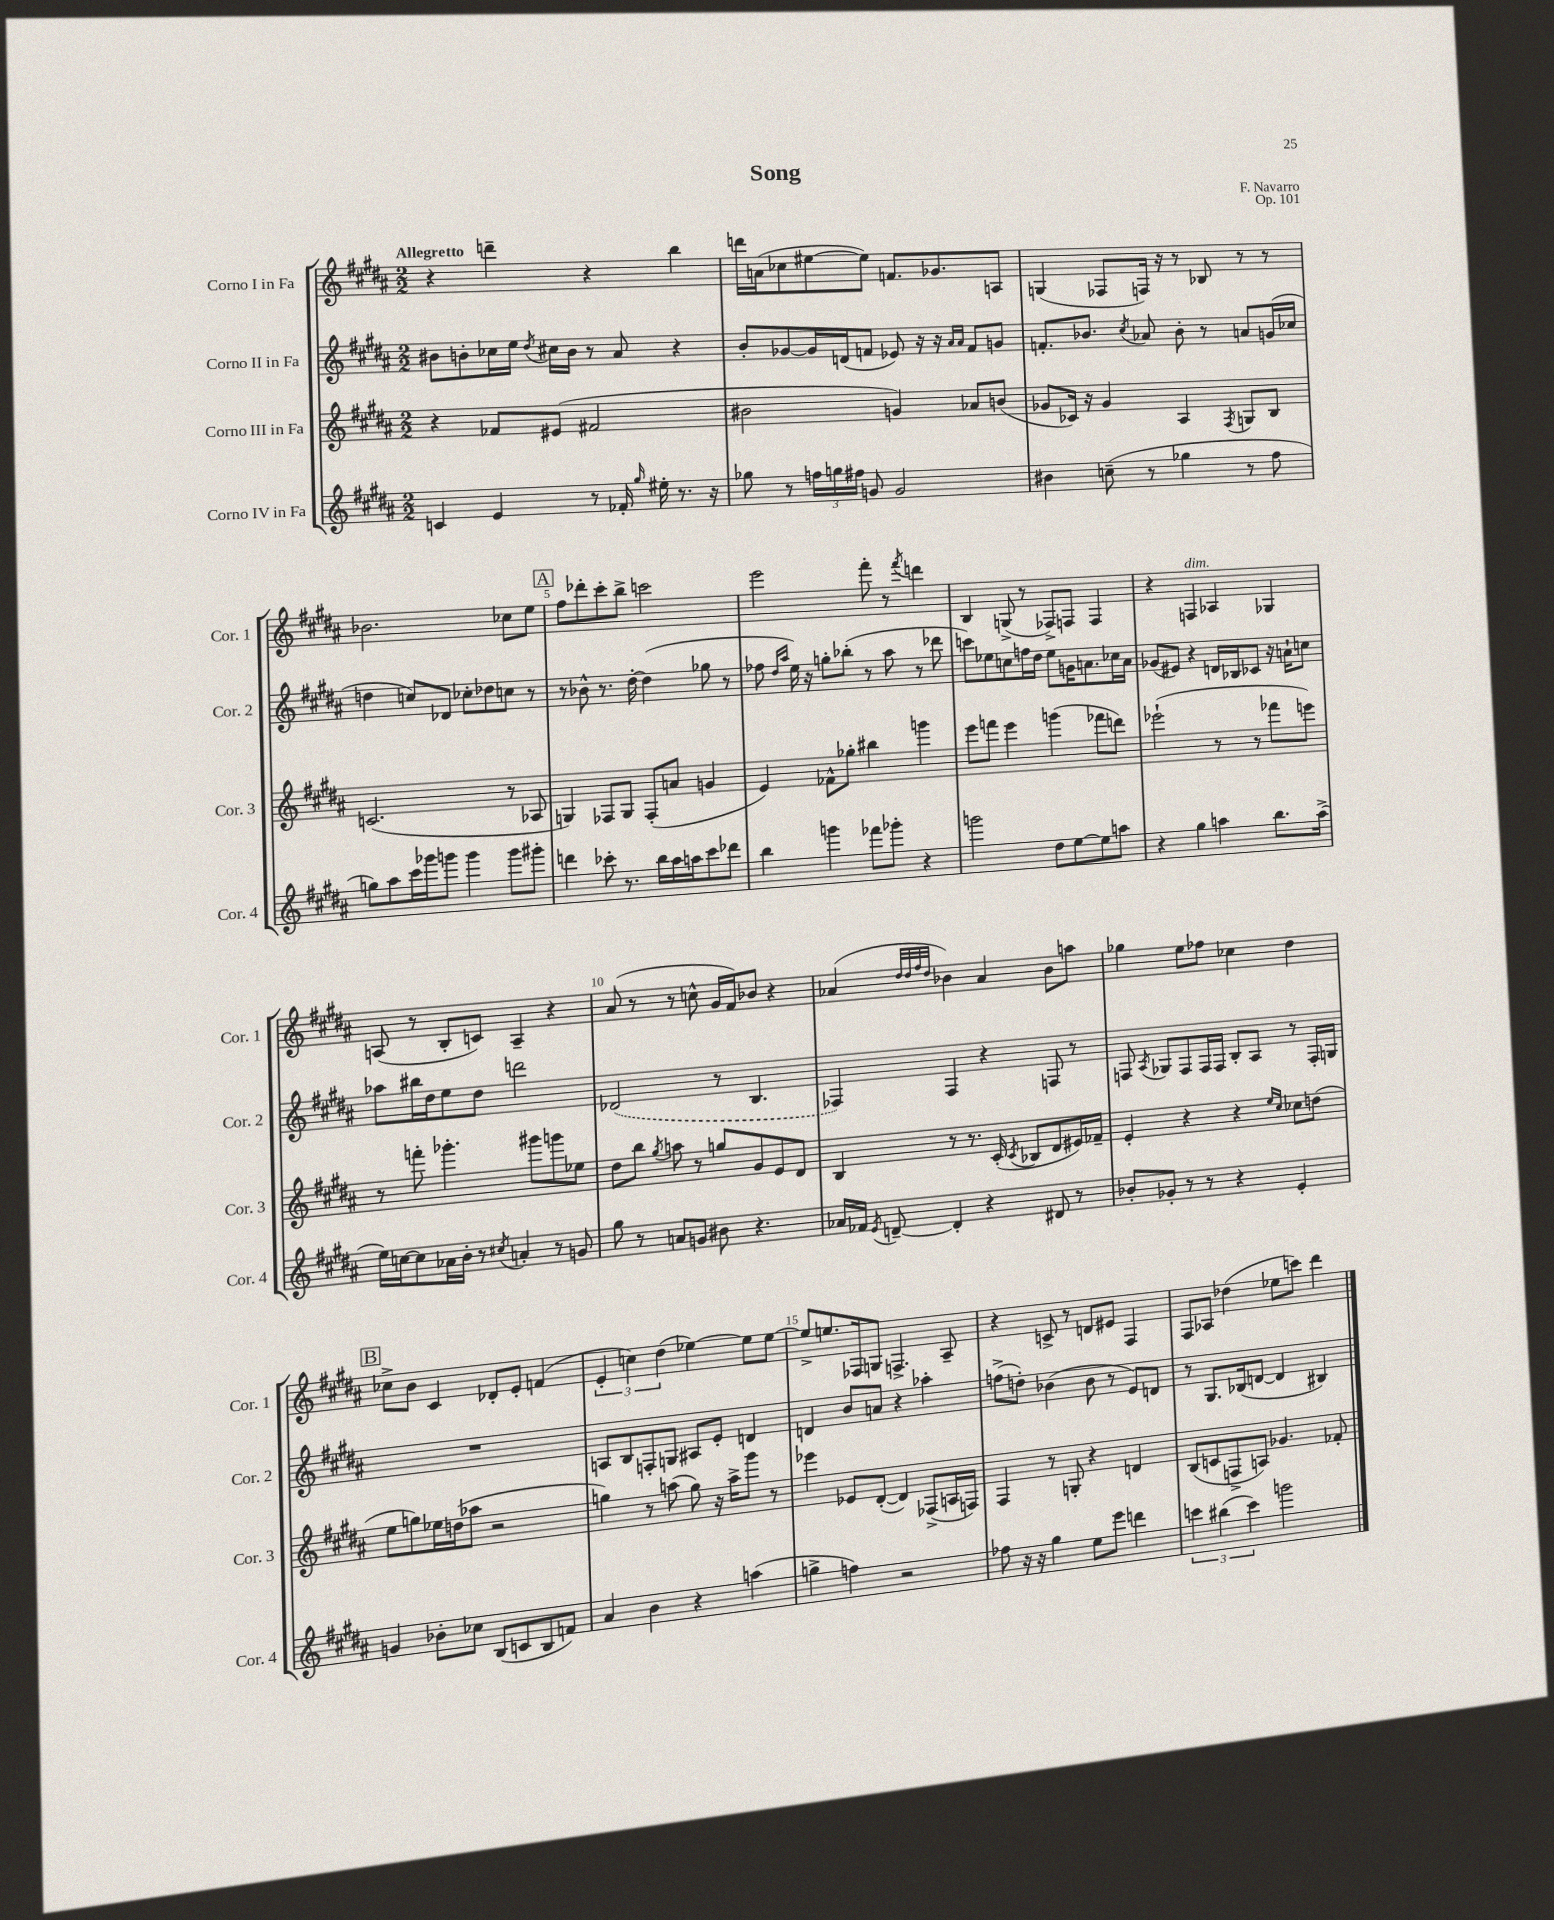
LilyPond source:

\header { title = "Song" composer = "F. Navarro" opus = "Op. 101" }
<<
\new StaffGroup <<
\new Staff = "s0" \with { instrumentName = "Corno I in Fa" shortInstrumentName = "Cor. 1" } {
    \clef treble \key b \major \numericTimeSignature \time 2/2 \tempo "Allegretto"
    \autoBeamOff r4 d'''4-- r4 b''4 |
    d'''16[ a'16( ces''8 eis''8~ eis''8]) f'8.[ ges'8. a8] |
    g4( fes8[ f16]) r16 r8 bes8 r8 r8 |
    bes'2. ces''8[ e''8] |
    \mark \markup { \box "A" } fis''8[ des'''8-. cis'''8-. b''8]-> c'''2 |
    e'''2 fis'''8-. r8 \acciaccatura { fis'''8 } d'''4 |
    b4 g8->( r8 fes8[->) f8] f4 |
    r4 f4^\markup { \italic "dim." } aes4 ges4 |
    a8( r8 b8[-. c'8]) a4-- r4 |
    ais'8( r8 r8 c''8-^ gis'16[ fis'16) bes'8] r4 |
    aes'4( \grace { dis''32[ dis''32 fis''32 dis''32] } bes'4) aes'4 bes'8[ a''8] |
    ges''4 e''8[ fes''8] ces''4 dis''4 |
    \mark \markup { \box "B" } ces''8[-> b'8] cis'4 des'8[-. e'8]-. f'4( |
    \tuplet 3/2 { e'4-. c''4) dis''4( } ees''4~) ees''8[ ees''8]~ |
    ees''8[-> e''8. fes16 g8] f4.-> ais8-- |
    r4 c'8-> r8 d'8[ eis'8] fis4 |
    fis8[ aes8] des''4( ees''8[ c'''8]) dis'''4 \bar "|." |
}
\new Staff = "s1" \with { instrumentName = "Corno II in Fa" shortInstrumentName = "Cor. 2" } {
    \clef treble \key b \major \numericTimeSignature \time 2/2
    \autoBeamOff bis'8[ b'8-. ces''16 e''16] \acciaccatura { dis''8 } cis''16[ b'16] r8 ais'8 r4 |
    b'8[-. ges'8~ ges'16 d'16( f'8] ees'8) r16 r16 \grace { ais'16[ ais'16] } f'8[ g'8] |
    f'8.[-. bes'8.] \acciaccatura { cis''8 } aes'8 bes'8-. r8 a'8[ g'16( ces''16] |
    d''4 c''8[) des'8] ces''8[-. des''8 c''8] r8 |
    \mark \markup { \box "A" } r8 bes'8-^ r8. dis''16~-. dis''4( ges''8 r8 |
    fes''8 \grace { dis''16[ ais''16] } e''16) r16 g''8[-. bes''8]-.( r8 ais''8 r8 des'''8 |
    c'''8[) ees''8 c''8 f''16 dis''16] ees''8[ g'16 a'8. ces''16 a'16] |
    ges'8[( eis'8]) r4 d'16[ bes16 ces'8] r16 a'16[-! c''8] |
    aes''8[ bis''16 dis''16 e''8 dis''8] d'''2 |
    \once \slurDashed des'2( r8 b4. |
    fes4) fes4 r4 f8 r8 |
    f8 \acciaccatura { ais8 } ges8[ f8 f16 f16] b8[-. ais8] r8 f16[-. g16] |
    \mark \markup { \box "B" } R1 |
    a8[ b8 f8-. g8] ais8[ e'8]-. d'4 |
    d'4 b'8[ a'8] r4 aes''4-. |
    f''8[->( d''8]-.) bes'4( bes'8 r8 e'8[) d'8] |
    r8 gis8.[ bes16( d'8]~ d'4 bis4) \bar "|." |
}
\new Staff = "s2" \with { instrumentName = "Corno III in Fa" shortInstrumentName = "Cor. 3" } {
    \clef treble \key b \major \numericTimeSignature \time 2/2
    \autoBeamOff r4 fes'8[ eis'8]( fis'2 |
    bis'2 g'4) aes'8[ b'8]( |
    ges'8[ ces'16]) r16 ges'4 ais4 \acciaccatura { fis8 } g8[ b8] |
    c'2.( r8 aes8 |
    \mark \markup { \box "A" } g4) fes8[ g8] fes8[-.( a'8] g'4 |
    e'4) fes'8[-^ ges''8]-. bis''4 g'''4 |
    e'''8[ f'''8] e'''4 g'''4( fes'''8[ d'''8]) |
    ees'''2-!( r8 r8 fes'''8[ e'''8]) |
    r8 f'''8-. ges'''4.-. gis'''8[ g'''8 ees''8] |
    dis''8[ b''8] \acciaccatura { gis''8 } a''8 r8 g''8[ gis'8 e'8 dis'8] |
    b4 r8 r8. cis'16-.( \acciaccatura { cis'8 } bes8[ dis'8 eis'16) fes'16]-- |
    e'4-. r4 r4 \grace { e''16[ cis''16] } ces''8[ d''8]( |
    \mark \markup { \box "B" } e''8[ g''8) ees''16 d''16( aes''8] r2 |
    g''4) r8 a''8( g''8) r16 a''16[-> gis'''8] r8 |
    ees'''4 ees'8[ dis'8]~-.( dis'4) fes8[->( a16 f16]) |
    fis4 r8 g8-. r4 d'4 |
    b8[( c'8 f8-> a8]) ges'4. fes'8-. \bar "|." |
}
\new Staff = "s3" \with { instrumentName = "Corno IV in Fa" shortInstrumentName = "Cor. 4" } {
    \clef treble \key b \major \numericTimeSignature \time 2/2
    \autoBeamOff c'4 e'4 r8 fes'16-. \grace { gis''16 } eis''16-. r8. r16 |
    ges''8 r8 \tuplet 3/2 { f''16[ g''16 fis''16] } g'8 g'2 |
    bis'4 c''8--( r8 ges''4 r8 fis''8 |
    g''8[) ais''8 cis'''16 ges'''16 g'''8] g'''4 g'''8[ gis'''8]-. |
    \mark \markup { \box "A" } d'''4 ces'''8-. r8. b''16[ ais''16 a''16 ces'''8 des'''8] |
    b''4 g'''4 fes'''8[ ges'''8]-. r4 |
    g'''2 dis''8[ e''8~ e''8 a''8] |
    r4 gis''4 a''4 b''8.[ a''16]->( |
    e''16[) c''16~ c''8 aes'16 b'16]-. r8 \acciaccatura { cis''8 } a'4-. r8 g'8 |
    gis''8 r8 a'8[ g'8] bis'8 r4. |
    aes'16[ fes'16] \acciaccatura { e'8 } d'8~-- d'4-. r4 dis'8 r8 |
    bes'8[-. ges'8]-. r8 r8 r4 e'4-. |
    \mark \markup { \box "B" } g'4 bes'8[-. ces''8] b8[( c'8 b8 f'8]) |
    ais'4 b'4 r4 a''4( |
    g''4-> f''4) r2 |
    fes''8 r16 r16 gis''4 e''8[ e'''8] d'''4 |
    \tuplet 3/2 { c'''4 bis''4( c'''4) } g'''2 \bar "|." |
}
>>
>>
\layout { \context { \Score \override BarNumber.break-visibility = ##(#f #t #t) barNumberVisibility = #(every-nth-bar-number-visible 5) } }
